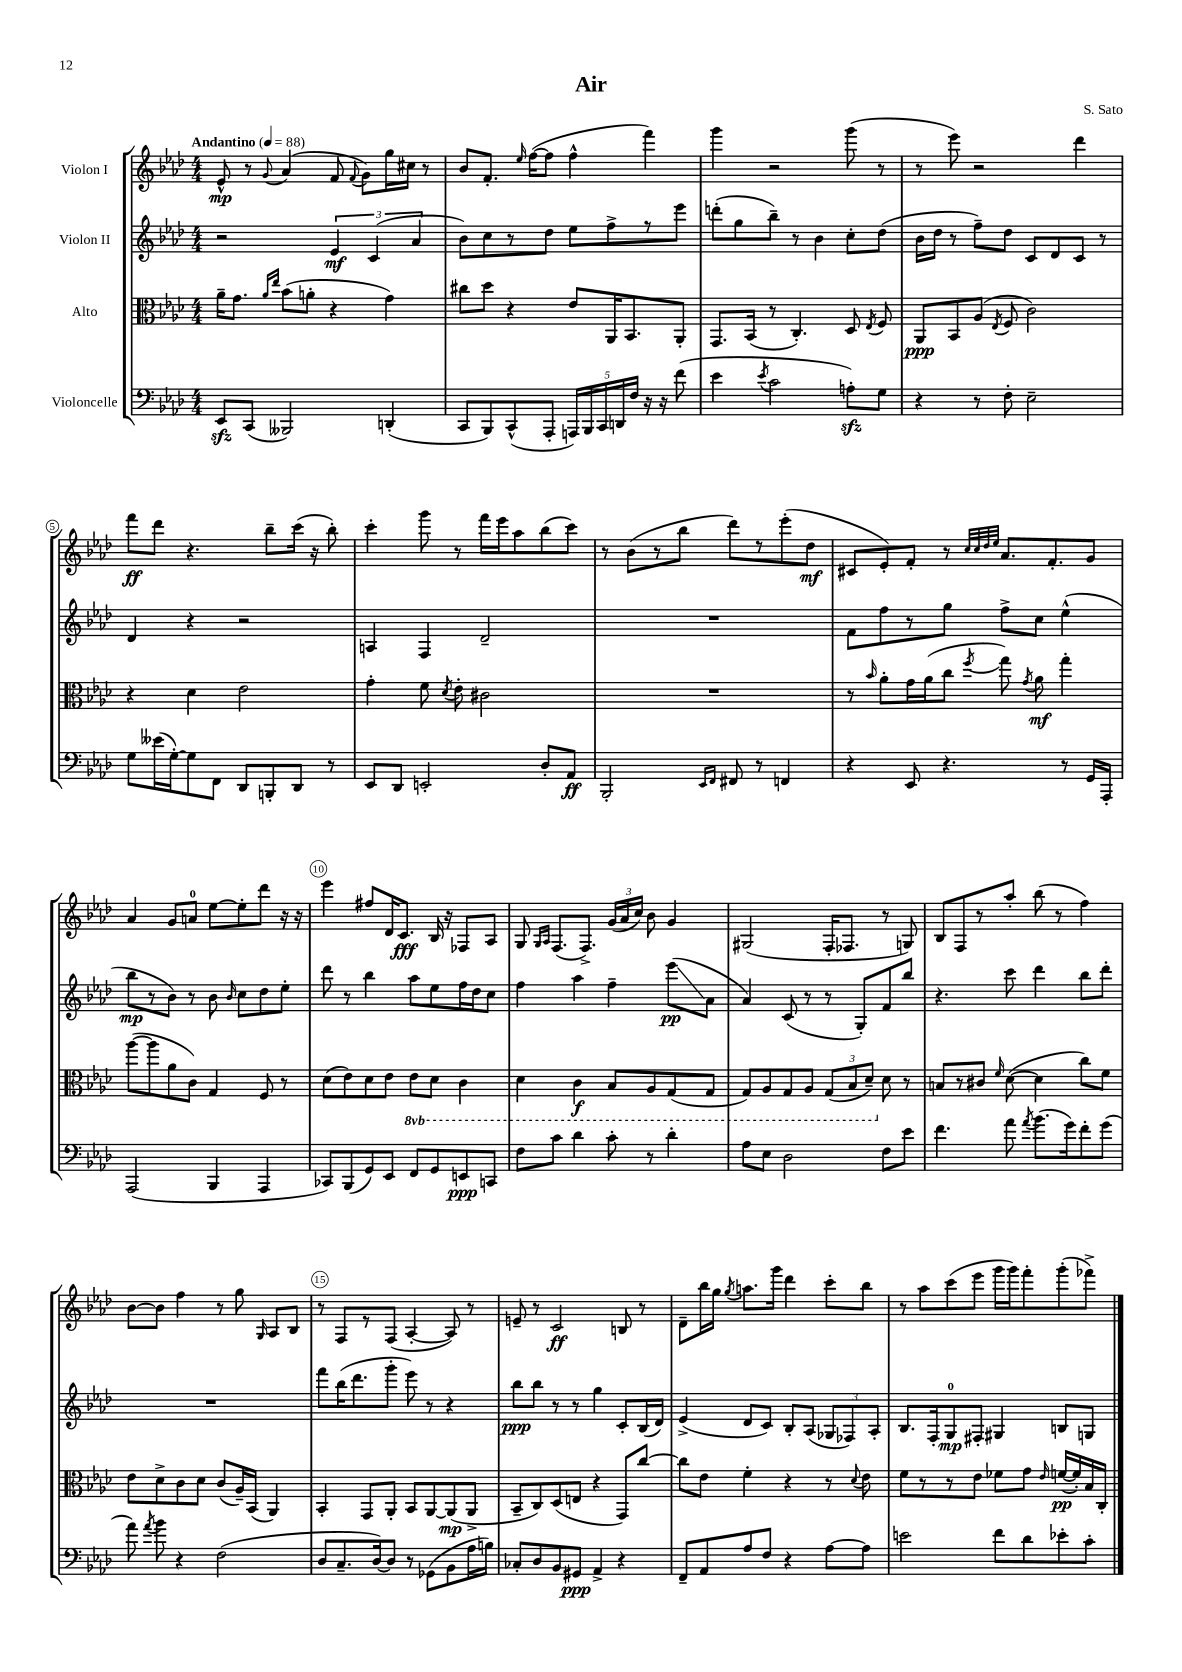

**kern	**kern	**kern	**kern
*staff4	*staff3	*staff2	*staff1
*clefF4	*clefC3	*clefG2	*clefG2
*k[b-e-a-d-]	*k[b-e-a-d-]	*k[b-e-a-d-]	*k[b-e-a-d-]
*M4/4	*M4/4	*M4/4	*M4/4
*MM88	*MM88	*MM88	*MM88
8EE-	16a-~	2r	8e-^^
.	8.g	.	.
(8CC	.	.	8r
.	16qqa-	.	.
.	16qqee-	.	8qqg
2BBB--)	(8b-	.	(4a-
.	8a'	.	.
.	4r	6e-	8f
.	.	.	8qqf
.	.	.	8g)
.	.	(6c	.
(4DD'	4g)	.	16gg
.	.	.	16cc#
.	.	6a-	.
.	.	.	8r
=	=	=	=
8CC	8cc#	8b-)	8b-
8BBB-)	8dd-	8cc	8.f'
(8CC^^	4r	8r	.
.	.	.	16qqee-
.	.	.	([16ff
8AAA-'	.	8dd-	8ff]
20AAA)	8e-	8ee-	4ff^^
20BBB-	.	.	.
20CC	.	.	.
.	16AA-	8ff^	.
20DD	.	.	.
.	8.BB-	.	.
20F	.	.	.
16r	.	8r	4fff)
16r	.	.	.
(8f	8AA-'	8eee-	.
=	=	=	=
4e-	8.GG	(8ddd'	4ggg
.	.	8gg	.
.	(16BB-	.	.
8qe-	.	.	.
2c	8r	8bb-~)	2r
.	4.C')	8r	.
.	.	4b-	.
8A')	8D-	8cc'	(8ggg
.	8qE-	.	.
8G	8F	(8dd-	8r
=	=	=	=
4r	8AA-	16b-	8r
.	.	16dd-	.
.	8BB-	8r	8eee-)
8r	(8A-	8ff~)	2r
.	8qE-	.	.
8F'	8F	8dd-	.
2E-~	2c)	8c	.
.	.	8d-	.
.	.	8c	4ddd-
.	.	8r	.
=	=	=	=
8G	4r	4d-	8fff
(16e--	.	.	8ddd-
[16G')	.	.	.
8G]	4d-	4r	4.r
8FF	.	.	.
8DD-	2e-	2r	.
8BBB'	.	.	8bb-~
8DD-	.	.	(16ccc
.	.	.	16r
8r	.	.	8bb-')
=	=	=	=
8EE-	4g'	4A	4ccc'
8DD-	.	.	.
2EE'	8f	4F	8ggg
.	8qd-	.	.
.	8e-'	.	8r
.	2c#	2d-~	16fff
.	.	.	16eee-
.	.	.	8aa-
8D-'	.	.	(8bb-
8AA-	.	.	8ccc)
=	=	=	=
2BBB-'	1r	1r	8r
.	.	.	(8b-
.	.	.	8r
.	.	.	8bb-
16qqEE-	.	.	.
16qqFF	.	.	.
8FF#	.	.	8ddd-)
8r	.	.	8r
4FF	.	.	(8eee-'
.	.	.	8dd-
=	=	=	=
4r	8r	8f	8c#
.	16qqb-	.	.
.	8a-'	8ff	8e-')
8EE-	16g	8r	8f'
.	(16a-	.	.
4.r	8cc	8gg	8r
.	.	.	32qqcc
.	.	.	32qqcc
.	.	.	32qqdd-
.	8qff	.	32qqee-
.	8gg)	8ff^	8.a-
.	8qg	.	.
.	8a-	8cc	.
.	.	.	8.f'
8r	4gg'	(4ee-^^	.
16GG	.	.	8g
16AAA-'	.	.	.
=	=	=	=
(2AAA-	([8aa-	8bb-	4a-
.	8aa-]	8r	.
.	8a-	8b-)	8g
.	8c)	8r	8a
4BBB-	4G	8b-	[8ee-
.	.	16qqb-	.
.	.	8cc	8ee-']
4AAA-	8F	8dd-	8ddd-
.	8r	8ee-'	16r
.	.	.	16r
=	=	=	=
8CC-)	(8d-	8ddd-	4eee-
(8BBB-	8e-)	8r	.
8GG)	8d-	4bb-	8ff#
8EE-	8e-	.	16d-
.	.	.	8.c
8FF	8E-	8aa-	.
8GG	8D-	8ee-	16B-
.	.	.	16r
8EE	4C	16ff	8F-
.	.	16dd-	.
8CC	.	8cc	8A-
=	=	=	=
8F	4D-	4ff	8G
.	.	.	16qqG
.	.	.	16qqA-
8c	.	.	(8.F
4d-	4C	4aa-	.
.	.	.	8.F^)
8c'	8BB-	4ff~	(24g
.	.	.	24a-
.	.	.	24cc)
8r	8AA-	.	8b-
4d-'	(8GG	(8eee-	4g
.	8GG	8a-	.
=	=	=	=
8A-	8GG)	4a-)	(2G#
8E-	8AA-	.	.
2D-	8GG	(8c	.
.	8AA-	8r	.
.	(12GG	8r	16F'
.	.	.	8.F-
.	12BB-	.	.
.	.	8G')	.
.	12D-~)	.	.
8F	8d-	8f	8r
8e-	8r	8bb-	8G)
=	=	=	=
4.f	8B	4.r	8B-
.	8r	.	8F
.	8c#	.	8r
.	16qqf	.	.
8a-	([8d-	8ccc	8aa-'
8qa-	.	.	.
(8.b-	4d-]	4ddd-	(8bb-
.	.	.	8r
16g)	.	.	.
8f'	8cc)	8bb-	4ff)
(8g	8f	8ddd-'	.
=	=	=	=
8a-)	8e-	1r	[8b-
8qa-	.	.	.
8b-	8d-^	.	8b-]
4r	8c	.	4ff
.	8d-	.	.
(2F	(8c	.	8r
.	16A-~)	.	8gg
.	(16BB-	.	.
.	.	.	16qqG
.	4AA-)	.	8A-
.	.	.	8B-
=	=	=	=
8D-	4BB-'	8fff	8r
8.C~	.	(16bb-	8F
.	.	8.ddd-	.
.	8GG	.	8r
[16D-)	.	.	.
8D-]	8AA-'	8ggg'	(8F
8r	8BB-	8eee-)	[4A-'
(8GG-	[8AA-	8r	.
8BB-	(8AA-]	4r	8A-])
16A-	8AA-^	.	8r
16B)	.	.	.
=	=	=	=
8C-'	8BB-~	8bb-	8e~
8D-	8C)	8bb-	8r
8BB-	(8D-	8r	2c
8GG#	8E	8r	.
4AA-^	4r	4gg	.
4r	8GG)	8c'	8B
.	[8cc	(16B-	8r
.	.	16d-)	.
=	=	=	=
8FF~	8cc]	(4e-^	8d-~
8AA-	8e-	.	16bb-
.	.	.	16gg
.	.	.	8qgg
8A-	4f'	8d-	8.aa
8F	.	8c)	.
.	.	.	16ggg
4r	4r	8B-'	4ddd-
.	.	(8A-	.
[8A-	8r	12G-	8ccc'
.	.	12F-)	.
.	8qqd-	.	.
8A-]	8e-	.	8bb-
.	.	12A-'	.
=	=	=	=
2e	8f	8.B-	8r
.	8r	.	8aa-
.	.	16F'	.
.	8r	8G	(8ccc
.	8e-	8F#'	8eee-
8f	8f-	4G#	16ggg
.	.	.	16ggg)
8d-	8g	.	8fff'
.	16qqe-	.	.
8e-'	([16f	8B	(8ggg'
.	16f'])	.	.
8c'	16B-	8G	8fff-^)
.	16C'	.	.
==	==	==	==
*-	*-	*-	*-
